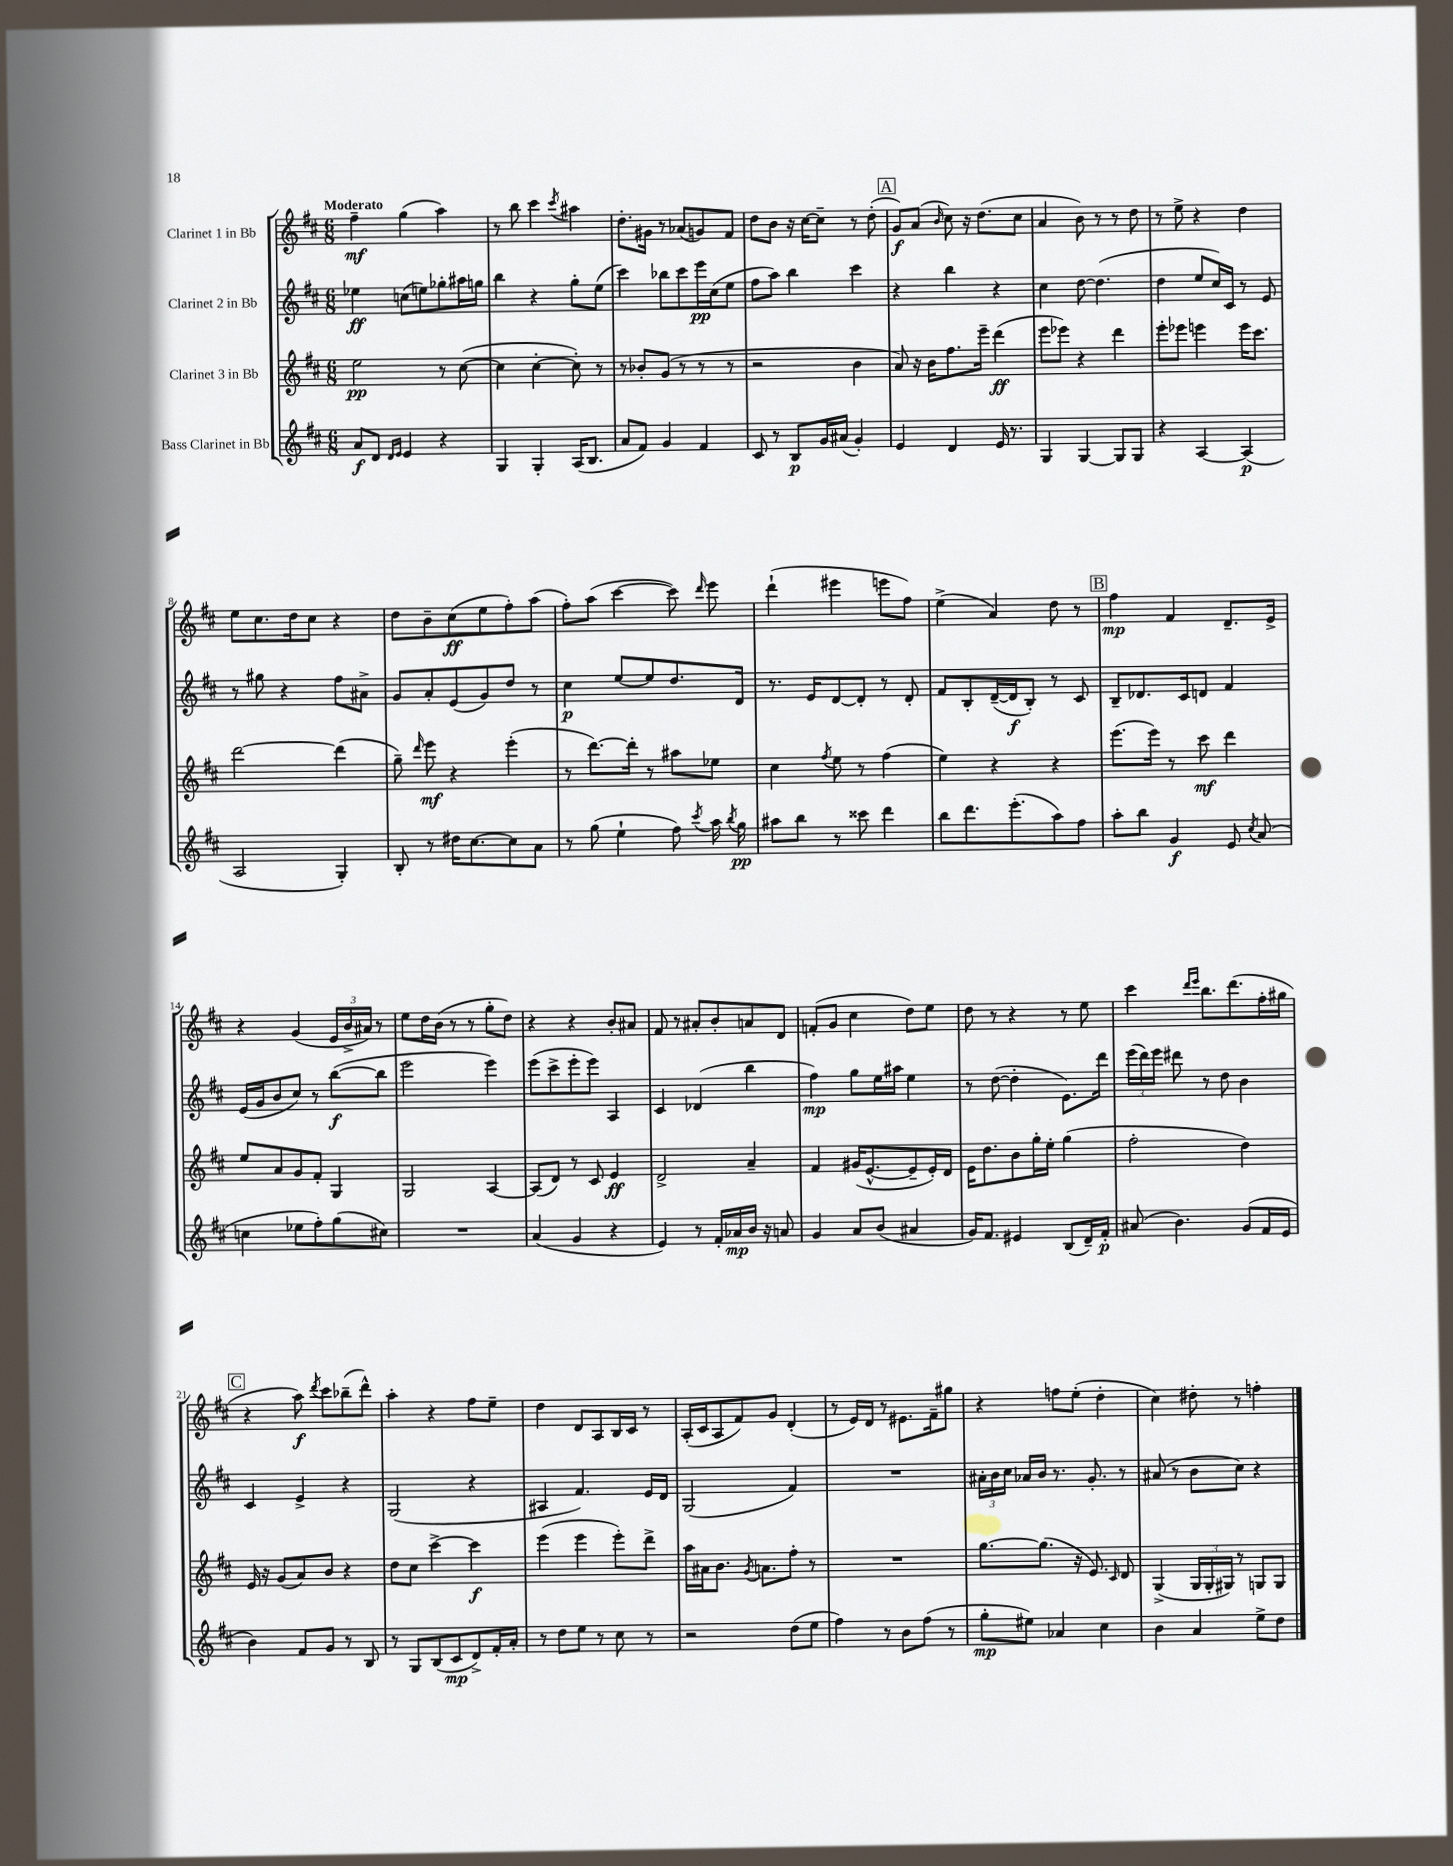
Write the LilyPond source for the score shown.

<<
\new StaffGroup <<
\new Staff = "s0" \with { instrumentName = "Clarinet 1 in Bb" } {
    \clef treble \key d \major \numericTimeSignature \time 6/8 \tempo "Moderato"
    \autoBeamOff fis''4--\mf g''4( a''4) |
    r8 b''8 cis'''4 \acciaccatura { cis'''8 } ais''4 |
    d''8.[-. gis'16] r8 aes'8[( g'8) fis'8] |
    d''8[ b'8] r16 cis''16[~ cis''8]-- r8 d''8-.( |
    \mark \markup { \box "A" } g'8[\f) a'8]( \grace { b'16 } cis''8) r16 d''8.[( cis''8] |
    a'4 b'8) r8 r8 d''8 |
    r8 e''8-> r4 d''4 |
    e''8[ cis''8. d''16 cis''8] r4 |
    d''8[ b'8-- cis''8\ff( e''8 fis''8-.) a''8]( |
    fis''8[-.) a''8]( cis'''4~ cis'''8) \grace { d'''16 } e'''8 |
    d'''4-!( eis'''4 e'''8[ fis''8]) |
    e''4->( a'4) d''8 r8 |
    \mark \markup { \box "B" } fis''4\mp fis'4 d'8.[-- e'16]-> |
    r4 g'4( \tuplet 3/2 { e'16[ b'16-> ais'16]) } r8 |
    e''8[ d''16 b'16]( r8 r8 g''8[-. d''8]) |
    r4 r4 b'8[-. ais'8] |
    fis'8 r8 ais'8[-. b'8-. a'8 d'8] |
    f'8[-.( g'8] cis''4 d''8[) e''8] |
    d''8 r8 r4 r8 e''8 |
    cis'''4 \grace { d'''16[ e'''16] } b''8.[ d'''8.( fis''16-. gis''16] |
    \mark \markup { \box "C" } r4 a''8\f) \acciaccatura { d'''8 } cis'''8[ bes''8--( d'''8]-^) |
    a''4-. r4 fis''8[ e''8]-- |
    d''4 d'8[ a8 b16 cis'16] r8 |
    a16[-.( cis'16 a8 fis'8) g'8] d'4-.( |
    r8 e'16[) d'16] r8 eis'8.[ fis'16-- gis''8] |
    r4 f''8[ e''8]-.( d''4-. |
    cis''4) dis''8-. r8 f''4-. \bar "|." |
}
\new Staff = "s1" \with { instrumentName = "Clarinet 2 in Bb" } {
    \clef treble \key d \major \numericTimeSignature \time 6/8
    \autoBeamOff ees''4\ff c''8[( e''8) ges''8-. ais''16 g''16] |
    b''4 r4 g''8[-. e''8]( |
    cis'''4) bes''8[ cis'''8 e'''16\pp cis''16( e''8] |
    fis''8[ a''8]) b''4 cis'''4 |
    \mark \markup { \box "A" } r4 b''4 r4 |
    cis''4 d''8~ d''4.( |
    d''4 e''8[ cis''16) cis'16] r8 e'8 |
    r8 gis''8 r4 fis''8[ ais'8]-> |
    g'8[ a'8-. e'8( g'8) d''8] r8 |
    cis''4\p e''8[~ e''8 d''8. d'16] |
    r8. e'16[ d'8~ d'8]-. r8 d'8-. |
    fis'8[ b8-. d'16~--( d'16\f b8]-.) r8 cis'8 |
    \mark \markup { \box "B" } b8[-- des'8. cis'16 d'8] fis'4 |
    e'16[( g'16 b'8 cis''8]) r8 b''8[~\f( b''8] |
    e'''2 e'''4) |
    e'''8[( cis'''8-> e'''8-. e'''8]) a4 |
    cis'4 des'4( b''4 |
    fis''4\mp) g''8[ e''16 ais''16] e''4 |
    r8 d''8~( d''4-. e'8.[) d'''16] |
    \tuplet 3/2 { e'''16[( d'''16) e'''16] } dis'''8 r8 d''8 b'4 |
    \mark \markup { \box "C" } cis'4 e'4-> r4 |
    g2( r4 |
    ais4 fis'4.) e'16[ d'16] |
    g2( fis'4) |
    R2. |
    \tuplet 3/2 { ais'16[-. b'16 cis''16] } aes'16[ b'16] r8. g'8.-. r8 |
    ais'8( r8 b'8[ cis''8]) r4 \bar "|." |
}
\new Staff = "s2" \with { instrumentName = "Clarinet 3 in Bb" } {
    \clef treble \key d \major \numericTimeSignature \time 6/8
    \autoBeamOff e''2\pp r8 cis''8~( |
    cis''4 cis''4~-. cis''8-.) r8 |
    r8 bes'8[-. g'8]( r8 r8 r8 |
    r2 b'4 |
    \mark \markup { \box "A" } a'8) r16 b'16[ fis''8. e'''16]-- d'''4\ff( |
    e'''8[ ees'''8]) r4 d'''4 |
    e'''8[-. ees'''8] e'''4 e'''16[ cis'''8.] |
    d'''2~ d'''4( |
    g''8--) \grace { d'''16 } e'''8\mf r4 e'''4-.( |
    r8 d'''8.[~) d'''16]-. r8 ais''8[ ees''8] |
    cis''4 \acciaccatura { fis''8 } e''8 r8 fis''4( |
    e''4) r4 r4 |
    \mark \markup { \box "B" } e'''8.[( e'''16]) r8 cis'''8\mf d'''4 |
    e''8[ a'8 g'8 fis'8]-. g4 |
    g2 a4~ |
    a8[( d'8]) r8 cis'8 e'4\ff |
    d'2-> a'4-- |
    fis'4 gis'16[( e'8.~-^ e'8-- e'16-.) d'16] |
    e'16[ d''8. b'8 g''16-. e''16]-. g''4( |
    fis''2-. d''4) |
    \mark \markup { \box "C" } e'16 r16 g'8[( a'8) b'8] r4 |
    d''8[ cis''8] cis'''4~-> cis'''4\f |
    e'''4( e'''4 e'''8[-.) d'''8]-> |
    a''16[ ais'16 b'8.] \acciaccatura { g'8 } a'8.[ fis''8]-. r8 |
    R2. |
    g''8.[~ g''8.]( r16 e'8.) \grace { cis'16 } d'8 |
    g4->( \tuplet 3/2 { g16[ g16-. gis16]) } r8 g8[ g8] \bar "|." |
}
\new Staff = "s3" \with { instrumentName = "Bass Clarinet in Bb" } {
    \clef treble \key d \major \numericTimeSignature \time 6/8
    \autoBeamOff a'8[\f d'8] \grace { d'16[ e'16] } e'4 r4 |
    g4 g4-. a16[( b8.] |
    a'8[ fis'8]) g'4 fis'4 |
    cis'8 r8 b8[\p g'16 ais'16]( g'4-.) |
    \mark \markup { \box "A" } e'4 d'4 e'16 r8. |
    g4 g4~ g8[ g8] |
    r4 a4~ a4\p( |
    a2 g4-.) |
    b8-. r8 dis''16[ cis''8.~ cis''8 a'8] |
    r8 g''8( e''4-! fis''8) \acciaccatura { cis'''8 } a''16 \acciaccatura { b''8 } g''16\pp |
    ais''8[ b''8] r8 cisis'''8 d'''4 |
    b''8[ d'''8. e'''8.-.( a''8) fis''8] |
    \mark \markup { \box "B" } a''8[-. b''8] g'4\f e'8 \acciaccatura { cis''8 } a'8( |
    c''4 ees''8[ fis''8-.) g''8( cis''8]) |
    R2. |
    a'4( g'4 r4 |
    e'4) r8 fis'16[-. aes'16\mp b'16] r16 a'8 |
    g'4 a'8[ b'8]( ais'4 |
    g'16[) fis'8.] eis'4 b8[( d'16--) fis'16]-.\p |
    ais'8( b'4.) g'8[( fis'16 e'16] |
    \mark \markup { \box "C" } b'4) fis'8[ g'8] r8 b8 |
    r8 g8[ b8( cis'8\mp d'8->) fis'16-. a'16]-. |
    r8 d''8[ e''8] r8 cis''8 r8 |
    r2 d''8[( e''8] |
    fis''4) r8 b'8[ fis''8]( r8 |
    g''8[-.\mp eis''8]) aes'4 cis''4 |
    b'4 a'4 e''8[-> d''8] \bar "|." |
}
>>
>>
